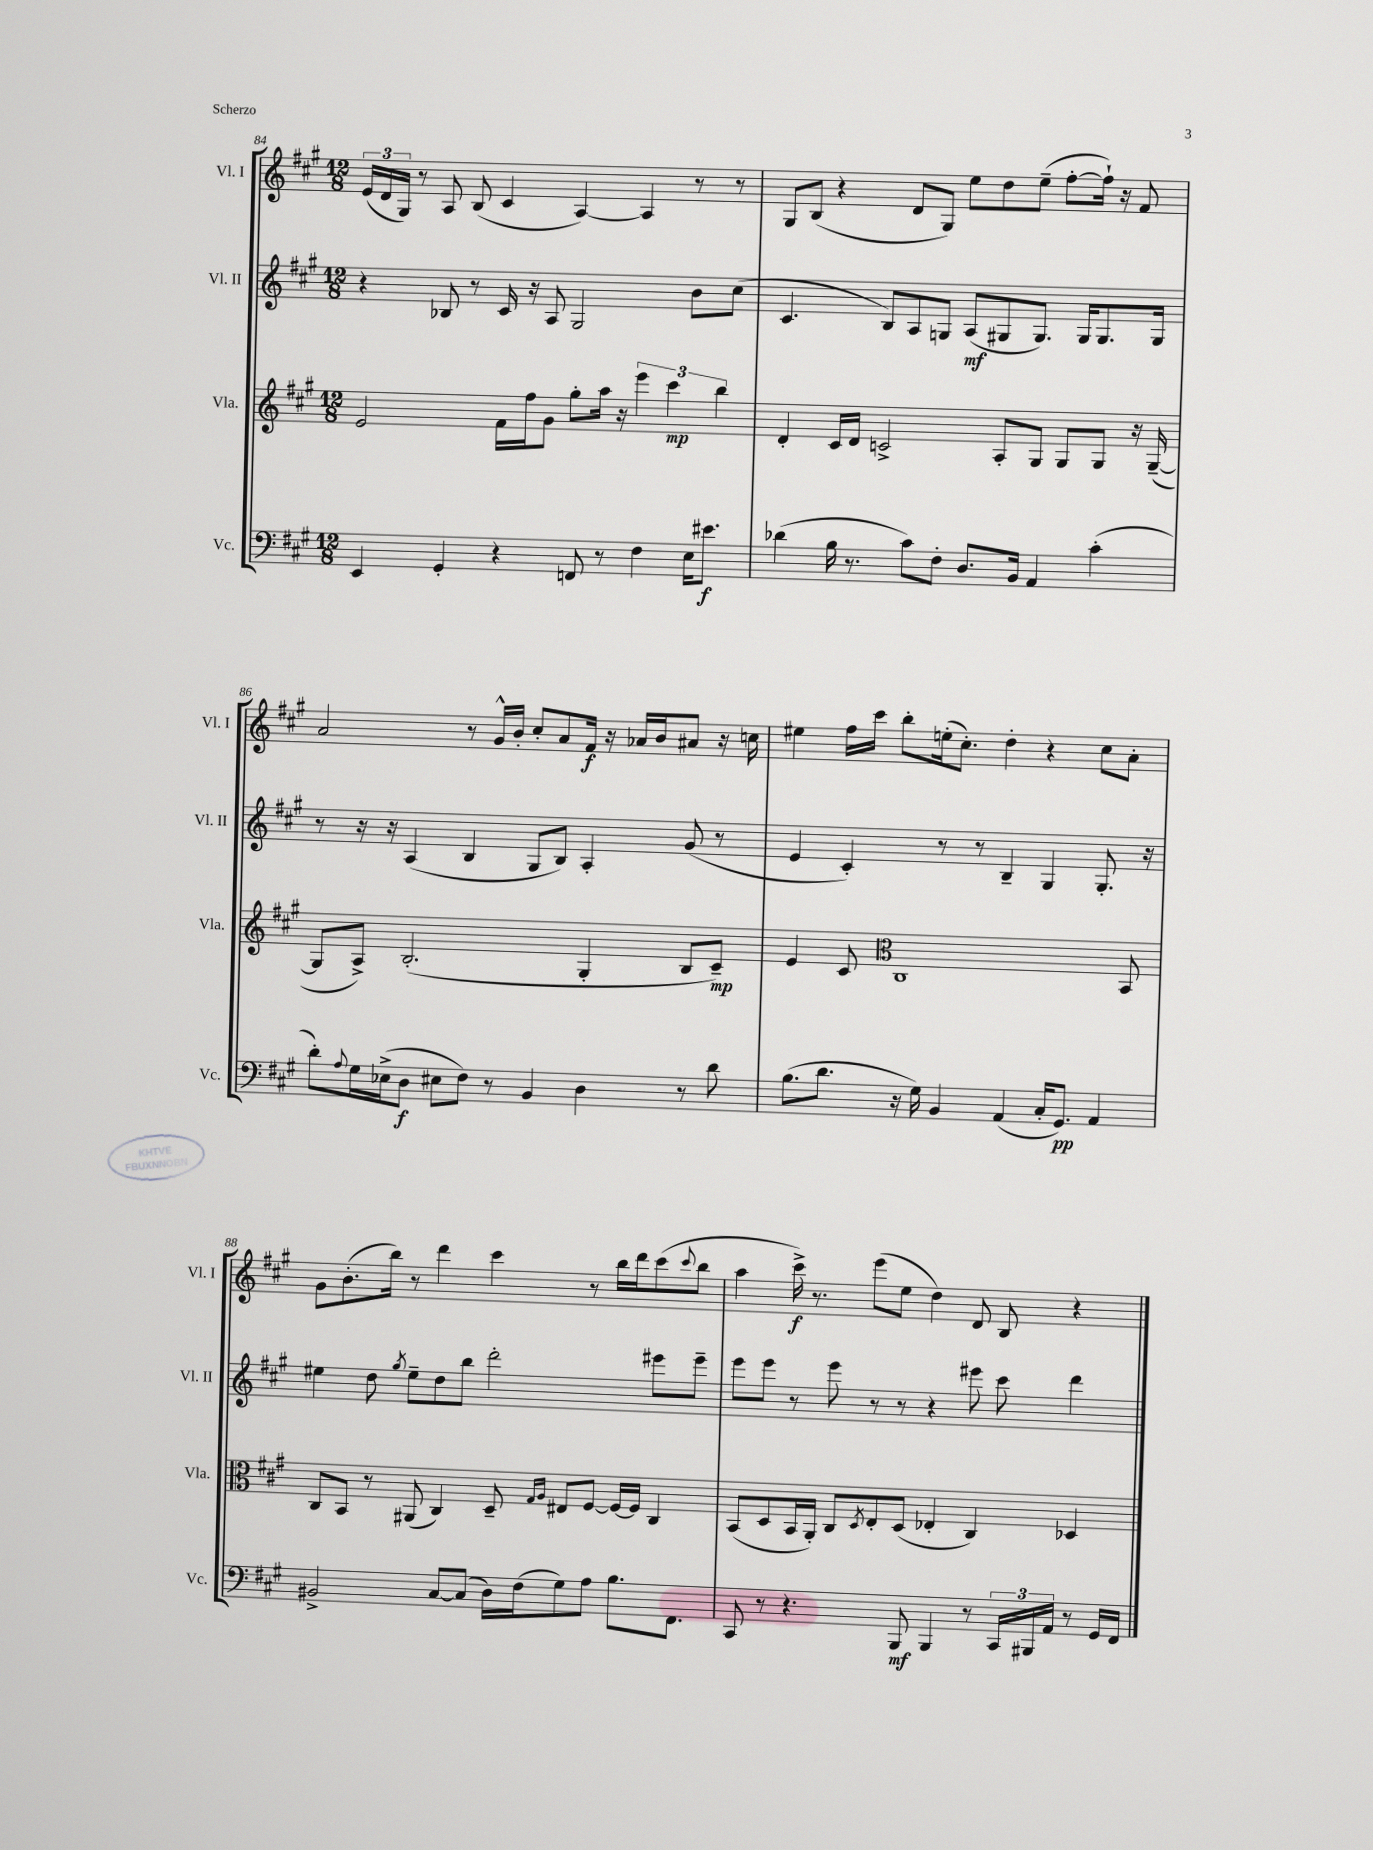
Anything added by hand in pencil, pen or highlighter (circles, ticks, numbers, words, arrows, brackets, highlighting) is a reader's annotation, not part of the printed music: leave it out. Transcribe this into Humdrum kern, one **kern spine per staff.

**kern	**dynam	**kern	**dynam	**kern	**dynam	**kern	**dynam
*part4	*part4	*part3	*part3	*part2	*part2	*part1	*part1
*staff4	*staff4	*staff3	*staff3	*staff2	*staff2	*staff1	*staff1
*I"Vc.	*	*I"Vla.	*	*I"Vl. II	*	*I"Vl. I	*
*I'Vc.	*	*I'Vla.	*	*I'Vl. II	*	*I'Vl. I	*
*clefF4	*	*clefG2	*	*clefG2	*	*clefG2	*
*k[f#c#g#]	*	*k[f#c#g#]	*	*k[f#c#g#]	*	*k[f#c#g#]	*
*M12/8	*	*M12/8	*	*M12/8	*	*M12/8	*
=84	=84	=84	=84	=84	=84	=84	=84
4EE/	.	2e/	.	4r	.	(24e/LL	.
.	.	.	.	.	.	24d/	.
.	.	.	.	.	.	24G#/JJ)	.
.	.	.	.	.	.	8r	.
4GG#'/	.	.	.	8B-X/	.	8A/	.
.	.	.	.	8r	.	(8B/	.
4r	.	16f#\LL	.	16c#/	.	4c#/	.
.	.	16ff#\J	.	16r	.	.	.
.	.	8g#\J	.	8A/	.	.	.
8FFn/	.	8gg#'\L	.	2G#/	.	[4A/)	.
8r	.	16aa\Jk	.	.	.	.	.
.	.	16r	.	.	.	.	.
4F#\	.	6eee\	.	.	.	4A/]	.
.	.	6ccc#\	mp	.	.	.	.
16E\KL	.	.	.	8b\L	.	8r	.
8.e#X\J	f	.	.	.	.	.	.
.	.	6bb\	.	.	.	.	.
.	.	.	.	(8cc#\J	.	8r	.
=85	=85	=85	=85	=85	=85	=85	=85
(4d-X\	.	4d'/	.	4.c#/	.	8G#/L	.
.	.	.	.	.	.	(8B/J	.
16B\	.	16c#/LL	.	.	.	4r	.
8.r	.	16d/JJ	.	.	.	.	.
.	.	2cn^/	.	8B/L)	.	.	.
8c#\L)	.	.	.	8A/	.	8d/L	.
8F#'\J	.	.	.	8Gn/J	.	8G#/J)	.
8.D/L	.	.	.	(8A/L	mf	8ee\L	.
.	.	8A'/L	.	8G#X/	.	8dd\	.
16BB/Jk	.	.	.	.	.	.	.
4AA/	.	8G#/J	.	8.G#/J)	.	(8ee~\J	.
.	.	8G#/L	.	.	.	[8ff#'\L	.
.	.	.	.	16G#/KL	.	.	.
(4c#'\	.	8G#/J	.	8.G#/	.	16ff#`\Jk])	.
.	.	.	.	.	.	16r	.
.	.	16r	.	.	.	8f#/	.
.	.	([16G#~/	.	16G#/Jk	.	.	.
!!LO:LB:g=z
=86	=86	=86	=86	=86	=86	=86	=86
8d'\L)	.	8G#/L]	.	8r	.	2a/	.
8qqA/	.	.	.	.	.	.	.
16G#\L	.	8A^/J)	.	16r	.	.	.
(16E-X^\J	.	.	.	16r	.	.	.
8D\J	f	(2.B'/	.	(4A/	.	.	.
8E#X\L	.	.	.	.	.	.	.
8F#\J)	.	.	.	4B/	.	8r	.
8r	.	.	.	.	.	16g#^^/LL	.
.	.	.	.	.	.	16b'/JJ	.
4BB/	.	.	.	8G#/L	.	8cc#'/L	.
.	.	.	.	8B/J)	.	8a/	.
4D\	.	4G#'/	.	4A'/	.	16f#/Jk	f
.	.	.	.	.	.	16r	.
.	.	.	.	.	.	16a-X/LL	.
.	.	.	.	.	.	16b/J	.
8r	.	8B/L	.	(8g#/	.	8a#X/J	.
8d\	.	8c#~/J)	mp	8r	.	16r	.
.	.	.	.	.	.	16ccn\	.
=87	=87	=87	=87	=87	=87	=87	=87
(8.B\L	.	4e/	.	4e/	.	4ee#X\	.
8.d\J	.	.	.	.	.	.	.
.	.	8c#/	.	4c#'/)	.	16ff#\LL	.
.	.	.	.	.	.	16ccc#\JJ	.
*	*	*clefC3	*	*	*	*	*
16r	.	1C#	.	.	.	8bb'\L	.
16G#\)	.	.	.	.	.	.	.
4BB/	.	.	.	8r	.	(16een'\k	.
.	.	.	.	.	.	8.cc#'\J)	.
.	.	.	.	8r	.	.	.
(4AA/	.	.	.	4B~/	.	4dd'\	.
16C#'/KL	.	.	.	4G#/	.	4r	.
8.GG#/J)	pp	.	.	.	.	.	.
4AA/	.	.	.	8.G#'/	.	8cc#\L	.
.	.	8BB/	.	.	.	8a'\J	.
.	.	.	.	16r	.	.	.
!!LO:LB:g=z
=88	=88	=88	=88	=88	=88	=88	=88
2BB#X^/	.	8C#/L	.	4ee#X\	.	8g#\L	.
.	.	8BB/J	.	.	.	(8.b'\	.
.	.	8r	.	8dd\	.	.	.
.	.	.	.	.	.	16bb\Jk)	.
.	.	.	.	8qgg#/	.	.	.
.	.	(8AA#X/	.	8ee#~\L	.	8r	.
[8C#/L	.	4C#/)	.	8dd\	.	4ddd\	.
(8C#/J]	.	.	.	8bb\J	.	.	.
16D\LL)	.	8D~/	.	2ddd'\	.	4ccc#\	.
(16F#\J	.	.	.	.	.	.	.
.	.	16qqG#/LL	.	.	.	.	.
.	.	16qqA/JJ	.	.	.	.	.
8G#\)	.	8E#X/L	.	.	.	.	.
8A\J	.	[8F#/J	.	.	.	8r	.
8.B\L	.	16F#/LL_	.	.	.	16bb\LL	.
.	.	16F#/JJ]	.	.	.	16ddd\J	.
.	.	4C#/	.	8eee#X\L	.	(8ccc#\	.
8.FF#\J	.	.	.	.	.	.	.
.	.	.	.	.	.	8qqccc#/	.
.	.	.	.	8eee#~\J	.	8bb\J	.
=89	=89	=89	=89	=89	=89	=89	=89
8CC#/	.	(8BB/L	.	8eee\L	.	4aa\	.
8r	.	8D/	.	8eee\J	.	.	.
4.r	.	16BB/L	.	8r	.	16ccc#^\)	f
.	.	16AA'/JJ)	.	.	.	8.r	.
.	.	8C#/L	.	8eee\	.	.	.
.	.	8qD/	.	.	.	.	.
.	.	8E'/	.	8r	.	(8eee\L	.
8BBB/	mf	(8D/J	.	8r	.	8ee\J	.
4BBB/	.	4E-X'/	.	4r	.	4dd\)	.
8r	.	4C#/)	.	8eee#X\	.	8d/	.
24CC#/LL	.	.	.	8ccc#\	.	8B/	.
24BBB#X/	.	.	.	.	.	.	.
24AA/JJ	.	.	.	.	.	.	.
8r	.	4D-X/	.	4ddd\	.	4r	.
16GG#/LL	.	.	.	.	.	.	.
16FF#/JJ	.	.	.	.	.	.	.
==	==	==	==	==	==	==	==
*-	*-	*-	*-	*-	*-	*-	*-
